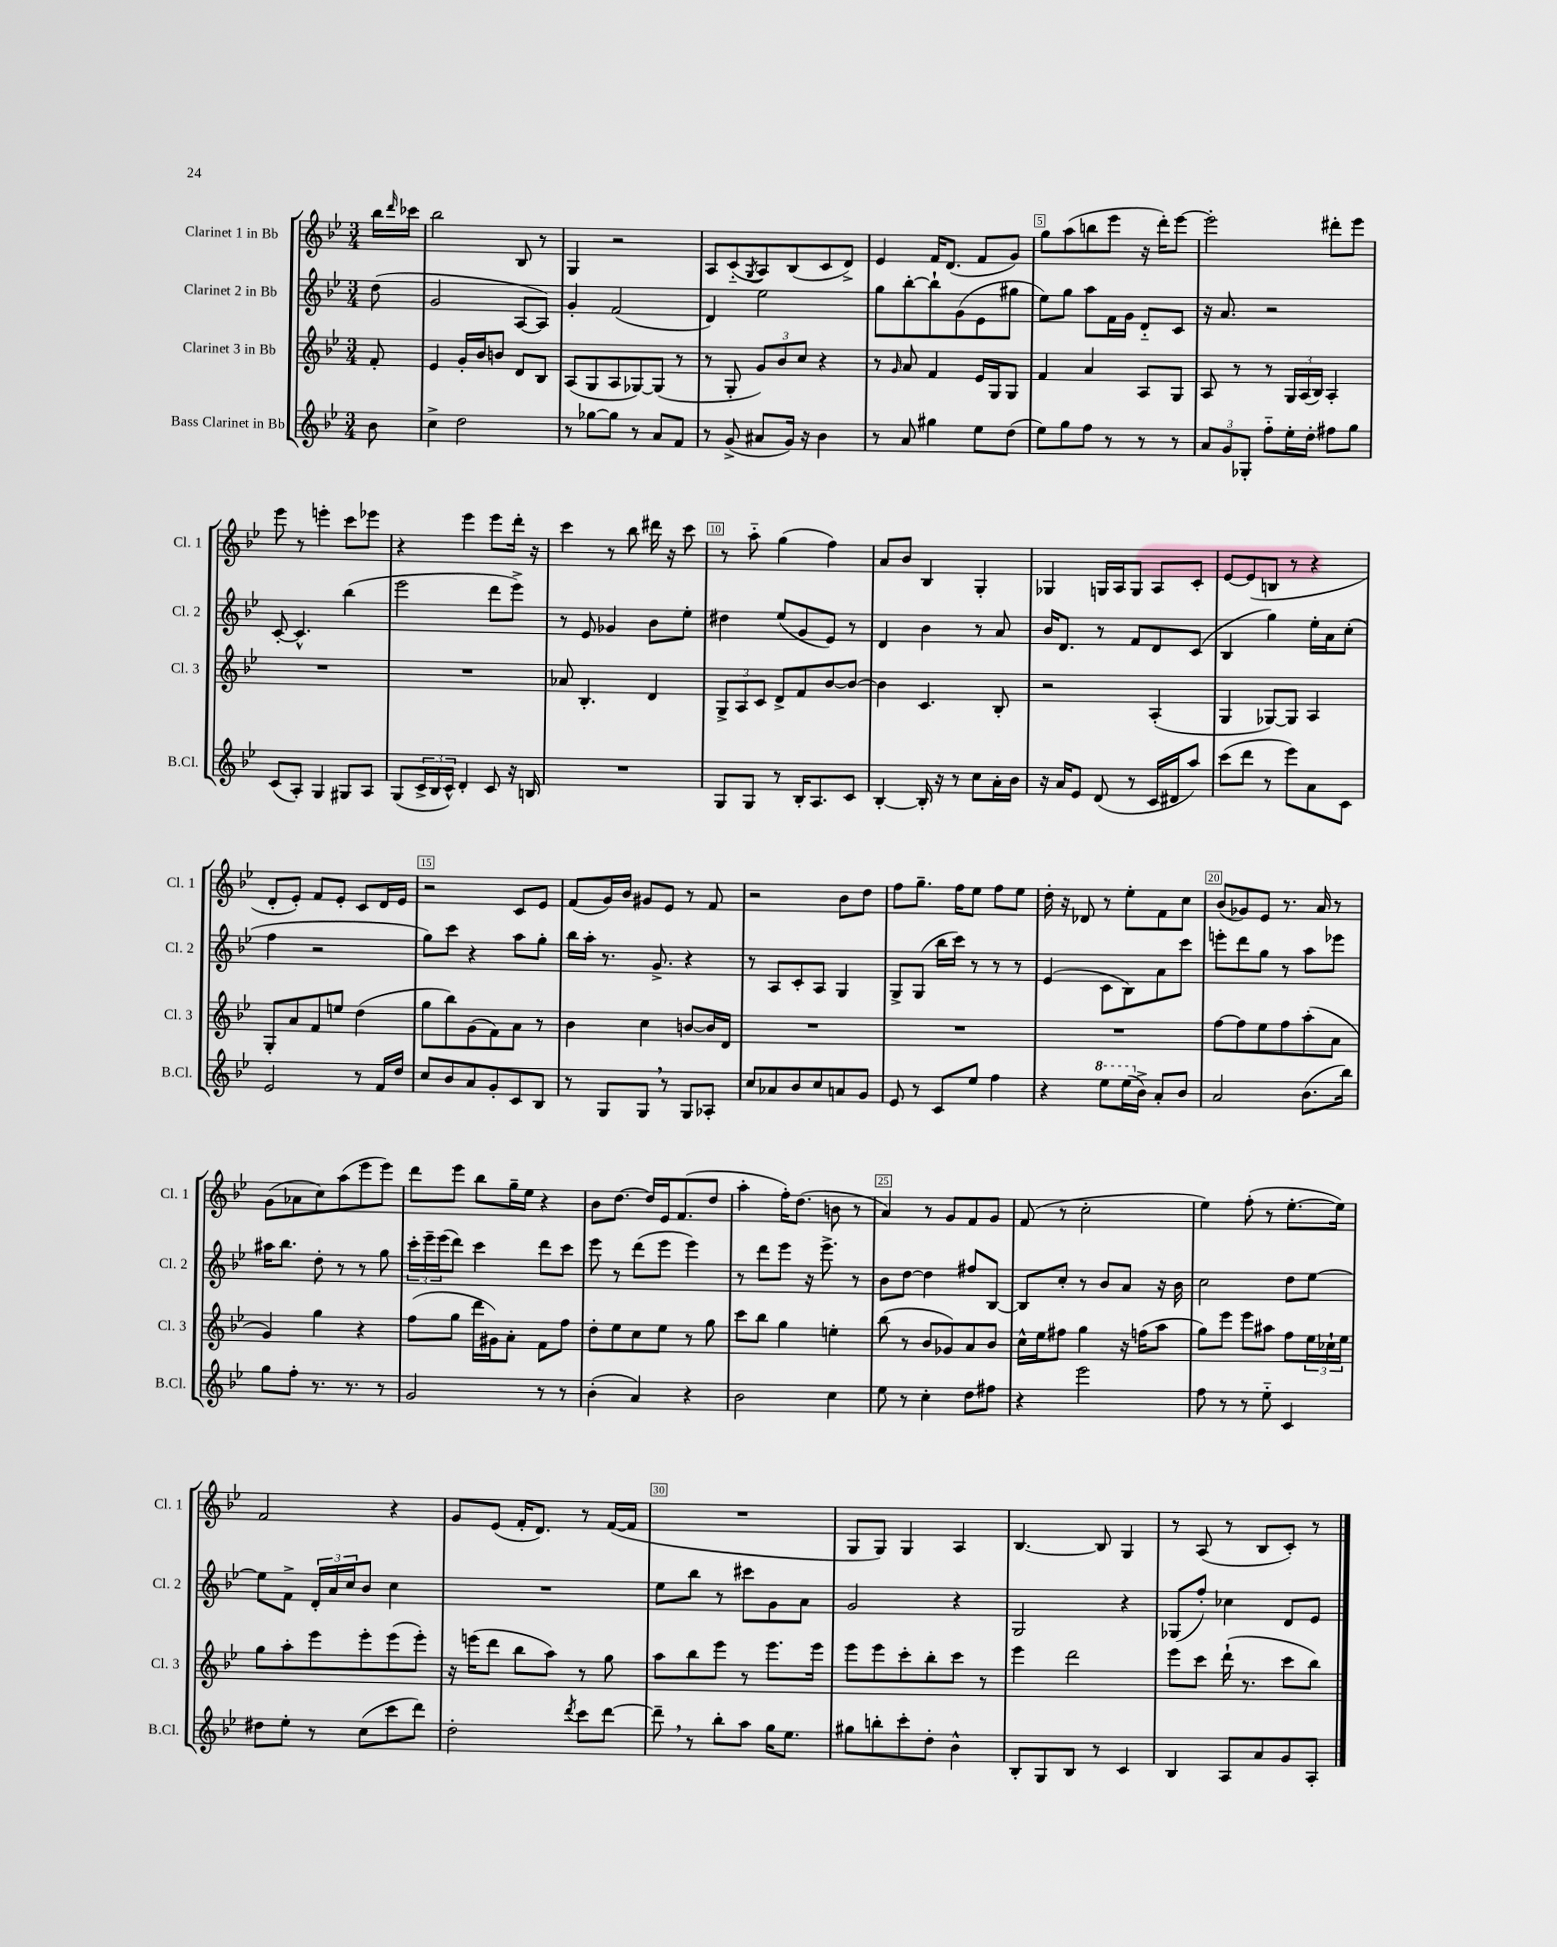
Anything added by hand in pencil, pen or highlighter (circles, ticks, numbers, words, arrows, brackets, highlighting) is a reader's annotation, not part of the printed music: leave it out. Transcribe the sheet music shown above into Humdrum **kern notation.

**kern	**kern	**kern	**kern
*part4	*part3	*part2	*part1
*staff4	*staff3	*staff2	*staff1
*I"Bass Clarinet in Bb	*I"Clarinet 3 in Bb	*I"Clarinet 2 in Bb	*I"Clarinet 1 in Bb
*I'B.Cl.	*I'Cl. 3	*I'Cl. 2	*I'Cl. 1
*clefG2	*clefG2	*clefG2	*clefG2
*k[b-e-]	*k[b-e-]	*k[b-e-]	*k[b-e-]
*M3/4	*M3/4	*M3/4	*M3/4
=	=	=	=
8b-\	8f'/	(8dd\	16bb-\LL
.	.	.	16qqddd/
.	.	.	16ccc-X\JJ
=1	=1	=1	=1
4cc^\	4e-/	2g/	2bb-\
2dd\	16g'/LL	.	.
.	16b-/J	.	.
.	8bn/J	.	.
.	8d/L	[8A/L	8B-/
.	8B-/J	8A/J])	8r
=2	=2	=2	=2
8r	(8A/L	4g'/	4G/
[8gg-X\L	8G/	.	.
8gg-\J]	8A/	(2f/	2r
8r	[8G-X/)	.	.
8a/L	(8G-/J]	.	.
8f/J	8r	.	.
=3	=3	=3	=3
8r	8r	4d/)	8A/L
(8g^/	8G'/	.	(8c/
.	.	.	8qG/
8a#X/L	12g/L)	2ee-\	8A/)
.	12b-/	.	.
16g/Jk)	.	.	(8B-/
.	12cc/J	.	.
16r	.	.	.
4b-\	4r	.	8c/
.	.	.	8d^/J)
=4	=4	=4	=4
8r	8r	8gg\L	4e-/
.	16qqg/	.	.
8a/	8a/	[8bb-'\	.
4gg#X\	4f/	8bb-`\]	16f/KL
.	.	.	(8.d/J
.	.	(8g\	.
8ee-\L	16e-/LL	8e-\	8f/L
.	16G/J	.	.
(8dd\J	8G/J	8gg#X\J	8g/J)
=5	=5	=5	=5
8ee-\L)	4f/	8ee-\L)	8gg\L
8gg\	.	8gg\J	(8aa\
8ff\J	4a/	8aa\L	8bbn\
8r	.	16f\L	8eee-\J
.	.	16g\JJ	.
8r	8A/L	8d/L	16r
.	.	.	16ddd'\KL)
8r	8G/J	8c/J	[8eee-\J
=6	=6	=6	=6
12a/L	8A/	16r	2eee-'\]
.	.	8.a/	.
12g/	.	.	.
.	8r	.	.
12G-X'/J	.	.	.
8ff\L	8r	2r	.
16ee-'\L	24G/LL	.	.
.	(24A/	.	.
16dd'\JJ	.	.	.
.	24B-/JJ)	.	.
8ff#X\L	4A'/	.	8ddd#X'\L
8gg\J	.	.	8eee-\J
!!LO:LB:g=z
=7	=7	=7	=7
(8c/L	2.r	[8c'/	8eee-\
8A'/J)	.	4.c^^/]	8r
4G/	.	.	4eeen'\
8G#X/L	.	(4bb-\	8ccc\L
8A/J	.	.	8eee-X\J
=8	=8	=8	=8
(8G/L	2.r	2eee-\	4r
24c^/L	.	.	.
24B-/	.	.	.
24c^^/JJ)	.	.	.
4d'/	.	.	4eee-\
8c/	.	8ddd\L	8eee-\L
16r	.	8eee-^\J)	16ddd'\Jk
16Bn/	.	.	16r
=9	=9	=9	=9
2.r	8a-X/	8r	4ccc\
.	4.B-'/	8e-/	.
.	.	4g-X/	8r
.	.	.	8bb-\
.	4d/	8b-\L	16ddd#X\
.	.	.	16r
.	.	8ee-'\J	8ccc\
=10	=10	=10	=10
8G/L	12G^/L	4dd#X\	8r
.	12A/	.	.
8G/J	.	.	8aa\
.	12c/J	.	.
8r	8d^/L	(8ee-/L	(4gg\
16B-'/KL	8f/	8g/	.
8.A/	.	.	.
.	[8b-/	8e-/J)	4ff\)
8c/J	8b-/J_	8r	.
=11	=11	=11	=11
[4B-'/	4b-\]	4d/	8a/L
.	.	.	8b-/J
16B-'/]	4.c/	4b-\	4B-/
16r	.	.	.
8r	.	.	.
8cc\L	.	8r	4G'/
16a'\L	8B-'/	8a/	.
16b-\JJ	.	.	.
=12	=12	=12	=12
16r	2r	16b-/KL	4G-X/
16a/KL	.	8.d/J	.
8e-/J	.	.	.
(8d/	.	8r	16Gn/LL
.	.	.	16A/J
8r	.	8f/L	8G/J
16c/LL	(4A'/	8d/	8A/L
16d#X/J	.	.	.
8aa/J)	.	(8c/J	8c'/J
=13	=13	=13	=13
(8ccc\L	4G/	4B-/	[8e-/L
8ddd\J	.	.	(8e-/]
8r	[8G-X/L)	4gg\)	8Bn/J
8eee-\L)	8G-/J]	.	8r
8a\	4A/	16ee-'\LL	4r
.	.	16a\J	.
8c\J	.	(8cc'\J	.
!!LO:LB:g=z
=14	=14	=14	=14
2e-/	8G'/L	4ff\	8d'/L
.	8a/	.	8e-'/J)
.	8f/	2r	8f/L
.	8een/J	.	8e-'/J
8r	(4dd\	.	8c/L
16f/LL	.	.	16d/L
16dd/JJ	.	.	16e-/JJ
=15	=15	=15	=15
8cc/L	8gg\L	8gg\L)	2r
8b-/	8bb-\)	8ccc\J	.
8a/	(8g\	4r	.
8g'/	8f\)	.	.
8c/	8a\J	8aa\L	8c/L
8B-/J	8r	8gg'\J	8e-/J
=16	=16	=16	=16
8r	4b-\	16bb-\LL	(8f/L
.	.	16aa'\JJ	.
8G/L	.	8.r	16g/L)
.	.	.	16b-/JJ
8G,/J	4cc\	.	8g#X/L
.	.	8.g^/	.
8r	.	.	8e-/J
8G/L	[8bn/L	4r	8r
8A-X'/J	16b/L]	.	8f/
.	16d/JJ	.	.
=17	=17	=17	=17
8cc/L	2.r	8r	2r
8a-X/	.	8A/L	.
8b-/	.	8c'/	.
8cc/	.	8A/J	.
8an/	.	4G/	8b-\L
8g/J	.	.	8dd\J
=18	=18	=18	=18
8e-/	2.r	8G^/L	8ff\L
8r	.	(8G/J	8.gg~\J
8c/L	.	16bb-\LL	.
.	.	16ccc\JJ)	16ff\KL
8ee-/J	.	8r	8ee-\J
4ff\	.	8r	8ff\L
.	.	8r	8ee-\J
=19	=19	=19	=19
4r	2.r	(4e-/	16dd'\
.	.	.	16r
.	.	.	8d-X/
*8va	*	*	*
8eee-\L	.	8c\L	8r
(16eee-\L	.	8B-\)	8ee-'\L
*X8va	*	*	*
16b-^\JJ)	.	.	.
8a'/L	.	8a\	8f\
8b-/J	.	8ccc\J	8cc\J
=20	=20	=20	=20
2a/	[8ff\L	8eeen'\L	(8b-/L
.	8ff\]	8ddd\	8g-X/)
.	8ee-\	8gg\J	8e-/J
.	8ff\	8r	8.r
(8.b-\L	(8aa'\	8aa\L	.
.	.	.	16a/
.	8a\J	8eee-X\J	8r
16bb-\Jk)	.	.	.
!!LO:LB:g=z
=21	=21	=21	=21
8gg\L	4g/)	16aa#X\KL	(8g\L
.	.	8.bb-\J	.
8ff'\J	.	.	8a-X\
8.r	4gg\	8dd'\	8cc\)
.	.	8r	(8aa\
8.r	.	.	.
.	4r	8r	8eee-\
8r	.	8gg\	8eee-\J)
=22	=22	=22	=22
2g/	(8ff\L	24ccc'\LL	8ddd\L
.	.	24eee-~\	.
.	.	(24eee-\J	.
.	8gg\J	8ddd\J)	8eee-\J
.	16ddd\LL	4ccc\	8bb-\L
.	16g#X\J)	.	.
.	8a'\J	.	16gg~\L
.	.	.	16ee-\JJ
8r	8f\L	8ddd\L	4r
8r	8ff\J	8ccc\J	.
=23	=23	=23	=23
(4b-'\	8dd'\L	8eee-\	8b-\L
.	8ee-\	8r	[8.dd\J
4a/)	8cc\	(8ddd\L	.
.	.	.	16dd/LL]
.	8ee-\J	8eee-\J	16e-/J
.	.	.	(8.f/
4r	8r	4eee-\)	.
.	8gg\	.	8dd/J
=24	=24	=24	=24
2b-\	8ccc\L	8r	4aa'\
.	8bb-\J	8ddd\L	.
.	4gg\	8eee-\J	16ff'\KL)
.	.	.	(8.dd\J
.	.	16r	.
.	.	8.eee-^\	.
4cc\	4een'\	.	8bn\
.	.	8r	8r
=25	=25	=25	=25
8ee-\	(8bb-\	8b-\L	4a/)
8r	8r	[8dd\J	.
4cc'\	8b-/L	4dd\]	8r
.	8g-X/)	.	8g/L
8dd\L	8a/	8ff#X/L	8f/
8ff#X\J	8b-/J	[8B-/J	8g/J
=26	=26	=26	=26
4r	16cc^^\LL	8B-/L]	(8f/
.	16ee-\J	.	.
.	8ff#X\J	8cc'/J	8r
2eee-\	4gg\	8r	2cc'\
.	.	8b-/L	.
.	16r	8a/J	.
.	(16ffn\KL	.	.
.	8aa\J	16r	.
.	.	16b-\	.
=27	=27	=27	=27
8ff\	8gg\L)	2cc\	4ee-\)
8r	8eee-\J	.	.
8r	8eee-\L	.	(8ff'\
8ee-\	8aa#X\J	.	8r
4c/	8ff\L	8dd\L	[8.ee-'\L
.	24ee-\L	[8ee-\J	.
.	24cc-X`\	.	.
.	.	.	16ee-\Jk])
.	24ee-\JJ	.	.
!!LO:LB:g=z
=28	=28	=28	=28
8dd#X\L	8gg\L	8ee-\L]	2f/
8ee-'\J	8aa'\	8f^\J	.
8r	8eee-\	24d'/LL	.
.	.	24a/	.
.	.	24cc/J	.
(8cc\L	8eee-'\	8b-/J	.
8ccc\	(8eee-\	4cc\	4r
8ddd\J)	8eee-'\J)	.	.
=29	=29	=29	=29
2dd'\	16r	2.r	8g/L
.	(16eeen\KL	.	.
.	8ddd\J	.	(8e-/J
.	8bb-\L	.	16f'/KL
.	.	.	8.d/J)
.	8aa\J)	.	.
8qddd/	.	.	.
8ccc\L	8r	.	8r
[8ddd\J	8gg\	.	([16f/LL
.	.	.	16f/JJ]
=30	=30	=30	=30
8ddd~,\]	8aa\L	8ee-\L	2.r
8r	8bb-\	8bb-\J	.
8bb-'\L	8eee-\J	8r	.
8aa\J	8r	8ccc#X\L	.
16gg\KL	8.eee-\L	8g\	.
8.ee-\J	.	.	.
.	.	8a\J	.
.	16eee-\Jk	.	.
=31	=31	=31	=31
8gg#X\L	8eee-\L	2g/	8G/L
8bbn'\	8eee-\	.	8G/J)
8ccc'\	8ccc'\	.	4G/
8dd'\J	8bb-'\	.	.
4b-^^\	8ccc\J	4r	4A/
.	8r	.	.
=32	=32	=32	=32
8B-'/L	4eee-\	2G/	[4.B-/
8G/	.	.	.
8B-/J	2ddd\	.	.
8r	.	.	8B-/]
4c/	.	4r	4G/
=33	=33	=33	=33
4B-/	8eee-\L	(8G-X/L	8r
.	8ccc\J	8ff'/J)	(8A/
8A/L	(16ddd`\	4cc-X\	8r
.	8.r	.	.
8a/	.	.	8B-/L
8g/	8ccc\L	8d/L	8c'/J)
8A'/J	8bb-\J)	8e-/J	8r
==	==	==	==
*-	*-	*-	*-
